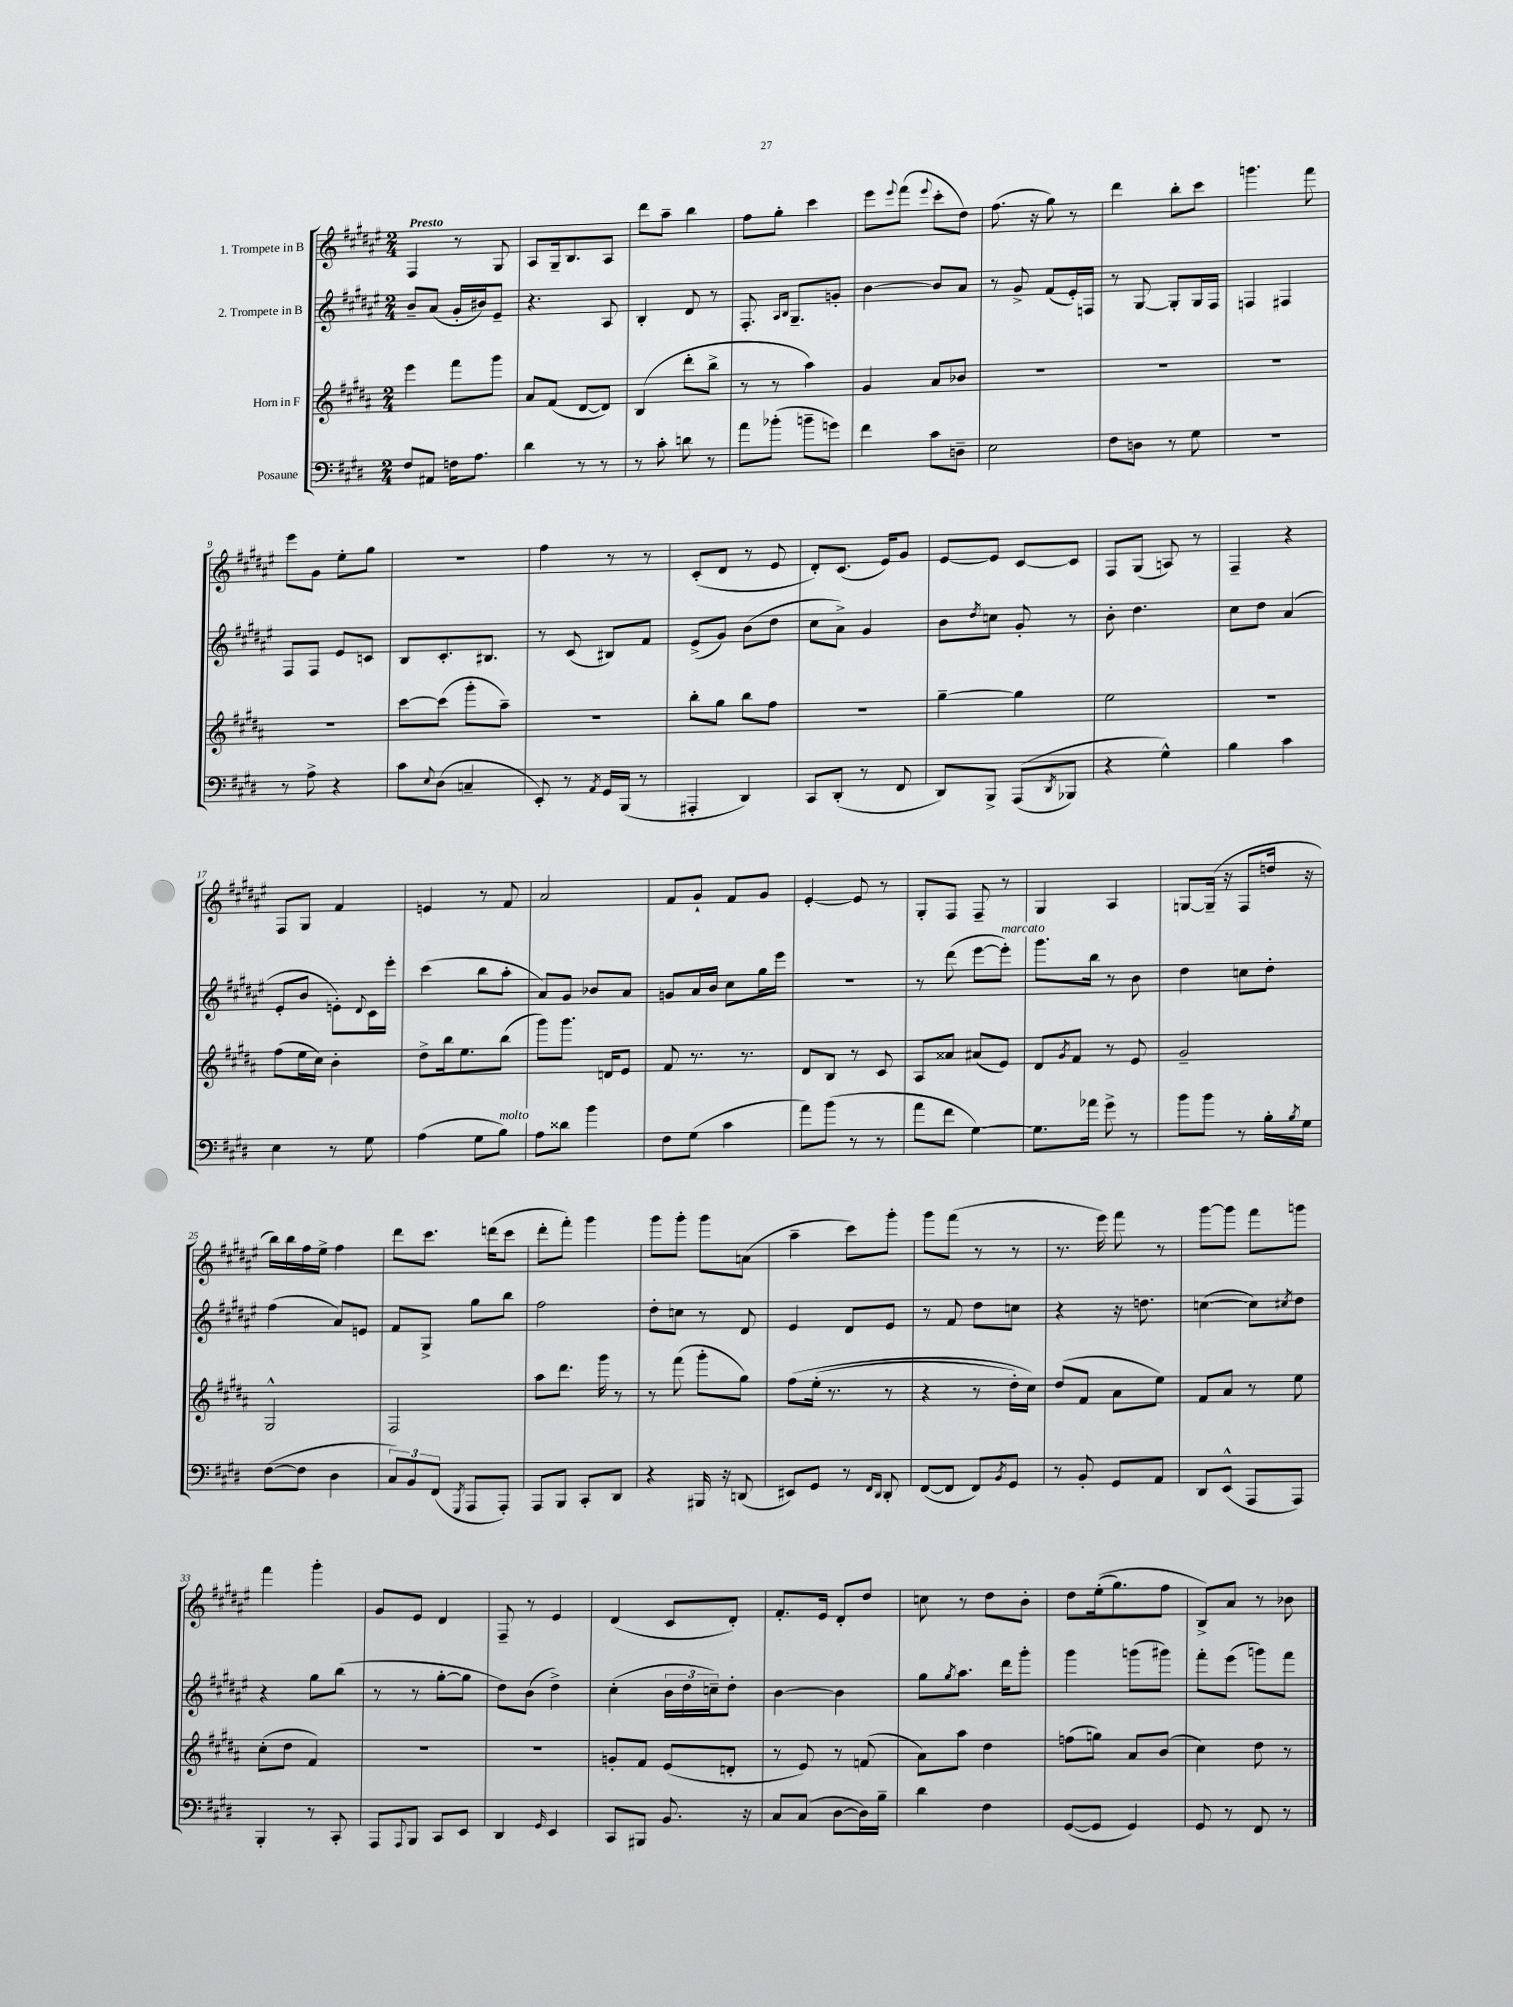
<<
\new StaffGroup <<
\new Staff = "s0" \with { instrumentName = "1. Trompete in B" } {
    \clef treble \key fis \major \numericTimeSignature \time 2/4 \tempo "Presto"
    fis4 r8 gis8 |
    ais8 gis16-- b8. ais8 |
    dis'''8 ais''8-- b''4 |
    fis''8 gis''8-. cis'''4 |
    eis'''8 \appoggiatura { eis'''8 } fis'''8( \appoggiatura { eis'''8 } cis'''8-. dis''8) |
    fis''8.( r16 gis''8) r8 |
    dis'''4 b''8-. cis'''8 |
    g'''4. fis'''8 |
    eis'''8 gis'8 eis''8-. gis''8 |
    r2 |
    fis''4 r8 r8 |
    cis'8-.( dis'8 r8 eis'8 |
    dis'8-.) cis'8.( eis'16) gis'8 |
    eis'8~ eis'8 cis'8~ cis'8 |
    fis8 gis8( a8) r8 |
    fis4-- r4 |
    fis8 gis8 fis'4 |
    e'4 r8 fis'8 |
    ais'2 |
    fis'8 gis'8-! fis'8 gis'8 |
    eis'4~-. eis'8 r8 |
    gis8-. fis8 fis8-- r8 |
    gis4 ais4 |
    g8~ g16--( r16 fis8 d''16 r16 |
    b''16) b''16 fis''16 eis''16-> fis''4 |
    dis'''8 cis'''8. d'''16( cis'''8 |
    dis'''8-. fis'''8-.) gis'''4 |
    gis'''8 gis'''8-. gis'''8 a'8( |
    ais''4-- cis'''8) gis'''8-. |
    gis'''8 fis'''8( r8 r8 |
    r8. eis'''16) fis'''8 r8 |
    gis'''8~ gis'''8 fis'''8 g'''8 |
    fis'''4 gis'''4-. |
    gis'8 eis'8 dis'4 |
    fis8-- r8 eis'4 |
    dis'4( cis'8 dis'8-.) |
    fis'8.-. eis'16 dis'8-. dis''8 |
    c''8 r8 dis''8 b'8-. |
    dis''8 eis''16-.(\( gis''8.) fis''8 |
    b8->\) ais'8 r8 bes'8 \bar "|." |
}
\new Staff = "s1" \with { instrumentName = "2. Trompete in B" } {
    \clef treble \key fis \major \numericTimeSignature \time 2/4
    b'8-- ais'8( gis'16-. bis'16) eis'8-- |
    r4. ais8 |
    b4-. dis'8 r8 |
    fis8.-. \grace { ais16 b16 } gis8.-- g'8-. |
    b'4~ b'8 ais'8 |
    r8 gis'8-> fis'8( eis'16-.) f16 |
    r8 gis8~ gis8-. gis16 fis16 |
    f4 fis4 |
    fis8 fis8 eis'8 c'8 |
    b8 cis'8.-. bis8. |
    r8 cis'8( bis8) fis'8 |
    eis'8->( gis'8) b'8( dis''8 |
    cis''8 ais'8->) gis'4 |
    b'8 \acciaccatura { dis''8 } c''8 gis'8-. r8 |
    b'8-. dis''4. |
    cis''8 dis''8 ais'4( |
    eis'8-. b'8 e'8-.) \appoggiatura { dis'8 } cis'16 eis'''16-. |
    cis'''4( b''8 ais''8-. |
    ais'8) gis'8 bes'8 ais'8 |
    g'8 ais'16 b'16 cis''8 gis''16 eis'''16 |
    r2 |
    r8 dis'''8( eis'''8~ eis'''8-.^\markup { \italic "marcato" }) |
    gis'''8. b''16 r8 b'8 |
    dis''4 c''8 dis''8-. |
    fis''4( ais'8) e'8 |
    fis'8 gis8-> gis''8 b''8 |
    fis''2 |
    dis''8-. c''8 r8 dis'8 |
    eis'4 dis'8 eis'8 |
    r8 fis'8 dis''8 c''8 |
    r4 r16 d''8. |
    c''4~( c''8) \acciaccatura { cis''8 } dis''8 |
    r4 gis''8 b''8( |
    r8 r8 gis''8~-. gis''8 |
    dis''8) b'8( dis''4->) |
    cis''4-.( \tuplet 3/2 { b'16 dis''16 c''16--) } dis''8-. |
    b'4~ b'4 |
    gis''8 \acciaccatura { gis''8 } ais''8. dis'''16 gis'''8-. |
    gis'''4 g'''8( gis'''8) |
    fis'''8-. eis'''8( g'''8) fis'''8 \bar "|." |
}
\new Staff = "s2" \with { instrumentName = "Horn in F" } {
    \clef treble \key b \major \numericTimeSignature \time 2/4
    e'''4 fis'''8 gis'''8 |
    ais'8 fis'8( dis'8~ dis'8) |
    b4( dis'''8-. b''8-> |
    r8 r8 ais''4) |
    gis'4 ais'8 bes'8 |
    R2 |
    R2 |
    R2 |
    R2 |
    cis'''8~ cis'''8( gis'''8-. ais''8--) |
    r2 |
    b''8-. gis''8 b''8 fis''8 |
    R2 |
    gis''4~-- gis''4 |
    e''2 |
    R2 |
    fis''8( e''16 cis''16) b'4-. |
    dis''8-> b''16 e''8. b''8( |
    gis'''8) gis'''8. d'16 e'8 |
    fis'8 r8. r8. |
    dis'8 b8 r8 cis'8 |
    ais8 aisis'8 ais'8( e'8) |
    dis'8 \acciaccatura { gis'8 } fis'8 r8 e'8 |
    gis'2-- |
    gis2-^ |
    fis2 |
    ais''8 dis'''8. gis'''16 r8 |
    r8 fis'''8( gis'''8-. gis''8) |
    fis''8\( e''16-.( r8. r8 |
    r4 r8 dis''16-.) cis''16\) |
    dis''8( fis'8 ais'8 e''8) |
    fis'8 ais'8 r8 e''8 |
    cis''8-.( dis''8 fis'4) |
    r2 |
    r2 |
    g'8-. fis'8 e'8( d'8-. |
    r8 e'8) r8 f'8( |
    ais'8) ais''8 dis''4 |
    f''8( g''8) ais'8 b'8( |
    cis''4) dis''8 r8 \bar "|." |
}
\new Staff = "s3" \with { instrumentName = "Posaune" } {
    \clef bass \key e \major \numericTimeSignature \time 2/4
    fis8 ais,8 f16 a8. |
    dis'4 r8 r8 |
    r8 cis'8-. d'8 r8 |
    a'8 bes'8-.( b'8-- g'8) |
    fis'4 cis'8 d8-- |
    e2 |
    fis8 d8 r8 gis8 |
    R2 |
    r8 a8-> r4 |
    cis'8 \appoggiatura { e8 } dis8( c4-- |
    e,8-.) r8 \acciaccatura { a,8 } gis,16 b,,16( r8 |
    ais,,4-. dis,4) |
    cis,8 dis,8-.( r8 fis,8 |
    dis,8) b,,8-> a,,8(\( \acciaccatura { dis,8 } bes,,8) |
    r4 gis4-^\) |
    b4 cis'4 |
    e4 r8 gis8 |
    a4( gis8 b8^\markup { \italic "molto" }) |
    a8 disis'8 b'4 |
    fis8 gis8( cis'4 |
    a'8) b'8( r8 r8 |
    a'8 fis'8 gis4~) |
    gis8. aes'16 gis'8-> r8 |
    b'8 b'8 r8 b16-. \acciaccatura { b8 } gis16 |
    fis8~( fis8 dis4 |
    \tuplet 3/2 { cis8) b,8 fis,8( } \acciaccatura { gis,,8 } a,,8 a,,8-.) |
    a,,8 b,,8 cis,8-. dis,8 |
    r4 bis,,16 r16 d,8( |
    eis,8) gis,8 r8 \grace { fis,16 dis,16 } dis,8-. |
    fis,8~( fis,8 fis,8) \acciaccatura { b,8 } gis,8 |
    r8 b,8-. gis,8 a,8 |
    dis,8 e,8-^( a,,8 a,,8) |
    b,,4-. r8 cis,8-. |
    a,,8 \appoggiatura { a,,8 } b,,8 cis,8 e,8 |
    dis,4 \grace { gis,16 } e,4 |
    cis,8 bis,,8 b,8. r16 |
    cis8 cis8( dis8~ dis16) b16-- |
    dis'4 fis4 |
    gis,8~( gis,8 gis,4) |
    gis,8 r8 fis,8 r8 \bar "|." |
}
>>
>>
